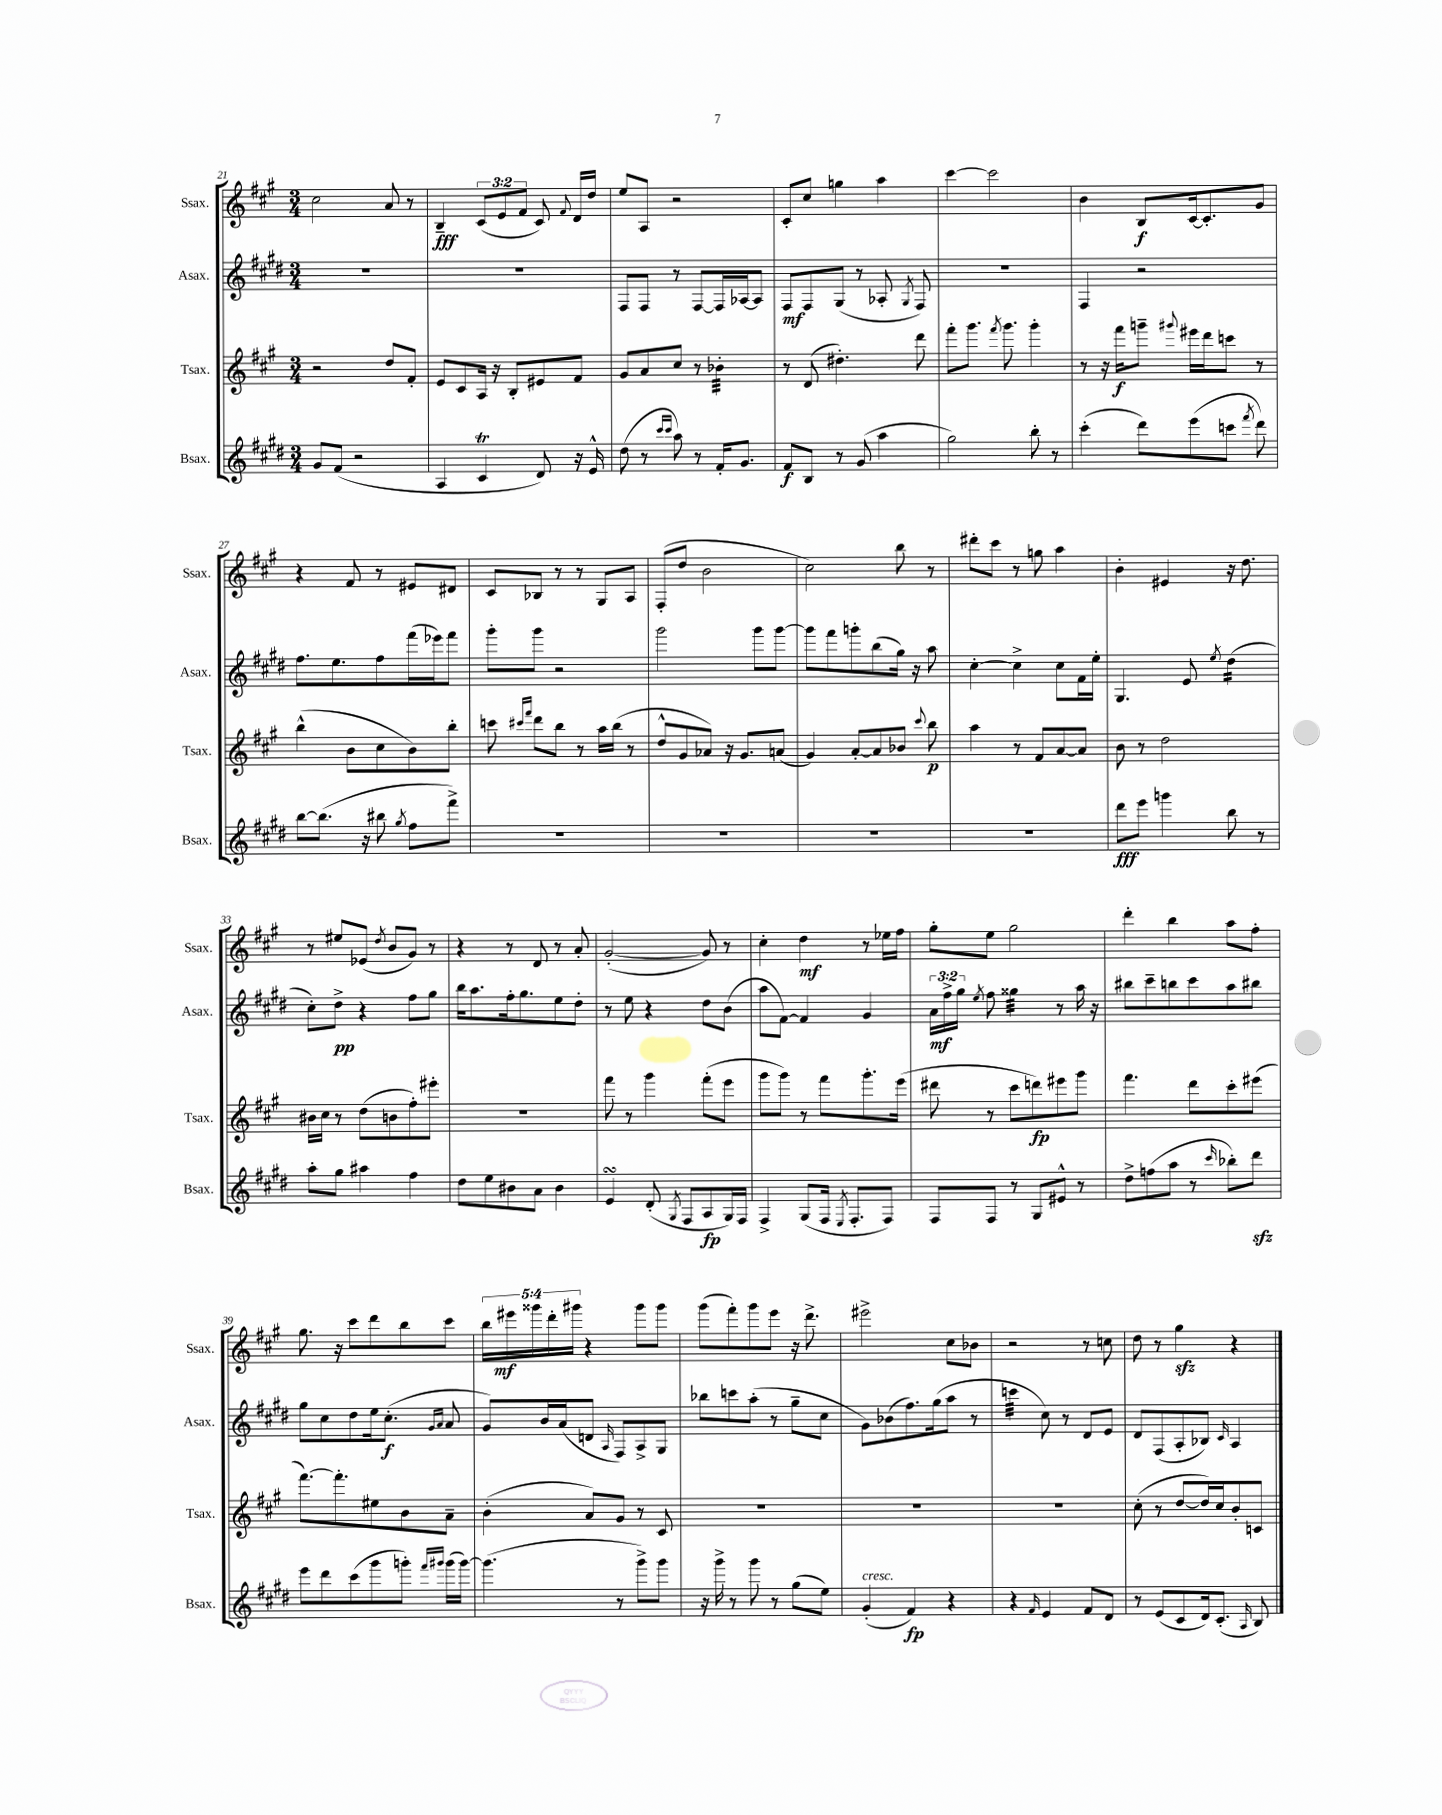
<<
\new StaffGroup <<
\new Staff = "s0" \with { instrumentName = "Ssax." shortInstrumentName = "Ssax." } {
    \clef treble \key a \major \numericTimeSignature \time 3/4 \override Staff.TupletNumber.text = #tuplet-number::calc-fraction-text
    \autoBeamOff cis''2 a'8 r8 |
    b4--\fff \tuplet 3/2 { cis'8[( e'8 fis'8] } cis'8) \appoggiatura { fis'8 } d'16[ d''16] |
    e''8[ a8] r2 |
    cis'8[-. cis''8] g''4 a''4 |
    cis'''4~ cis'''2 |
    b'4 b8[\f cis'16~ cis'8.-. gis'8] |
    r4 fis'8 r8 eis'8[ dis'8] |
    cis'8[ bes8] r8 r8 gis8[ a8] |
    fis8[-.( d''8] b'2 |
    cis''2) b''8 r8 |
    dis'''8[-. cis'''8] r8 g''8 a''4 |
    b'4-. eis'4 r16 d''8. |
    r8 eis''8[ ees'8]( \acciaccatura { d''8 } b'8[ gis'8]) r8 |
    r4 r8 d'8 r8 a'8-. |
    gis'2~-.( gis'8) r8 |
    cis''4-. d''4\mf r8 ees''16[ fis''16] |
    gis''8[-. e''8] gis''2 |
    d'''4-. b''4 a''8[ fis''8]-. |
    gis''8. r16 cis'''8[ d'''8 b''8 cis'''8] |
    \tuplet 5/4 { b''16[ eis'''16\mf gisis'''16 d'''16-. gis'''16] } r4 gis'''8[ gis'''8] |
    gis'''8[( fis'''8-.) gis'''8 e'''8] r16 d'''8.-> |
    eis'''2-> cis''8[ bes'8] |
    r2 r8 c''8 |
    d''8 r8 gis''4\sfz r4 \bar "|." |
}
\new Staff = "s1" \with { instrumentName = "Asax." shortInstrumentName = "Asax." } {
    \clef treble \key e \major \numericTimeSignature \time 3/4 \override Staff.TupletNumber.text = #tuplet-number::calc-fraction-text
    \autoBeamOff R2. |
    R2. |
    fis8[ fis8] r8 fis8[~ fis16 aes16~ aes8] |
    fis8[\mf fis8 gis8]( r8 aes8-. \acciaccatura { gis8 } fis8) |
    R2. |
    fis4 r2 |
    fis''8.[ e''8. fis''8 fis'''16( ees'''16) fis'''8] |
    gis'''8[-. gis'''8] r2 |
    gis'''2 gis'''8[ gis'''8]~ |
    gis'''8[ fis'''8 g'''8-. b''8( gis''16]) r16 a''8 |
    cis''4~-. cis''4-> cis''8[ fis'16 e''16]-. |
    gis4. e'8 \acciaccatura { e''8 } dis''4:16( |
    cis''8[-.) dis''8]->\pp r4 fis''8[ gis''8] |
    b''16[ a''8. fis''16-. gis''8. e''8 dis''8]-. |
    r8 e''8 r4 dis''8[ b'8]( |
    a''8[ fis'8]~) fis'4 gis'4 |
    \tuplet 3/2 { a'16[\mf fis''16-> gis''16] } \acciaccatura { e''8 } fis''8 gisis''4:32 r8 a''16 r16 |
    bis''8[ cis'''8-- b''8 cis'''8 a''8 bis''8] |
    gis''8[ cis''8 dis''8 e''16 cis''8.]-.\f( \grace { gis'16[ a'16] } a'8 |
    gis'8[) b'16 a'16( d'8] \grace { a16 } fis8[) a8-> gis8] |
    bes''8[ c'''8 a''8]-.( r8 gis''8[-- cis''8] |
    gis'8[) bes'8( fis''8.) gis''16( a''8] r8 |
    c'''4:32 cis''8) r8 dis'8[ e'8] |
    dis'8[ fis8( a8-. bes8]) \grace { cis'16 } a4 \bar "|." |
}
\new Staff = "s2" \with { instrumentName = "Tsax." shortInstrumentName = "Tsax." } {
    \clef treble \key a \major \numericTimeSignature \time 3/4
    \autoBeamOff r2 d''8[ fis'8]-. |
    e'8[ cis'8 a16] r16 b8[-. eis'8 fis'8] |
    gis'8[ a'8 cis''8] r8 bes'4:32-. |
    r8 d'8( dis''4.-.) d'''8 |
    fis'''8[-. gis'''8.] \acciaccatura { fis'''8 } gis'''8. gis'''4-. |
    r8 r16 fis'''16[\f g'''8]-- \appoggiatura { gis'''8 } eis'''16[ d'''16 c'''8] r8 |
    b''4-^( b'8[ cis''8 b'8) b''8]-. |
    c'''8 \grace { cis'''16[ fis'''16] } d'''8[ b''8] r8 a''16[ b''16]( r8 |
    d''8[-^ gis'8 aes'8]) r16 gis'8.[ a'8]( |
    gis'4) a'8[~-. a'8 bes'8] \appoggiatura { cis'''8 } b''8\p |
    a''4 r8 fis'8[ a'8~ a'8] |
    b'8 r8 d''2 |
    bis'16[ cis''16] r8 d''8[( b'8 fis''8-.) eis'''8]-. |
    R2. |
    fis'''8 r8 gis'''4 fis'''8[-.( e'''8] |
    gis'''8[ gis'''8]) r8 fis'''8[ gis'''8.-. e'''16]( |
    dis'''8 r8 cis'''8[ d'''8\fp) eis'''8 gis'''8] |
    fis'''4. d'''8[ cis'''8-. eis'''8]( |
    fis'''8.[~) fis'''8.-. eis''8 b'8 a'8]-- |
    b'4-.( a'8[) gis'8] r8 cis'8 |
    R2. |
    R2. |
    R2. |
    cis''8-.( r8 d''8[~ d''16) cis''16 b'8-. c'8] \bar "|." |
}
\new Staff = "s3" \with { instrumentName = "Bsax." shortInstrumentName = "Bsax." } {
    \clef treble \key e \major \numericTimeSignature \time 3/4
    \autoBeamOff gis'8[ fis'8]( r2 |
    a4 cis'4\trill dis'8) r16 e'16-^ |
    dis''8( r8 \grace { cis'''16[ cis'''16] } a''8) r8 fis'16[-. gis'8.] |
    fis'8[\f b8] r8 gis'8( a''4 |
    gis''2) b''8-. r8 |
    cis'''4-.( dis'''8[) e'''8( c'''8] \acciaccatura { fis'''8 } dis'''8) |
    b''8[~ b''8.]( r16 bis''8 \acciaccatura { gis''8 } fis''8[ fis'''8]->) |
    R2. |
    R2. |
    R2. |
    R2. |
    dis'''8[\fff e'''8] g'''4 b''8 r8 |
    a''8[-. gis''8] ais''4 fis''4 |
    dis''8[ e''8 bis'8 a'8] bis'4 |
    e'4\turn dis'8-.( \acciaccatura { gis8 } fis8[ a8\fp gis16) fis16] |
    fis4-> gis8[( fis16] \acciaccatura { e8 } fis8.[-. fis8]) |
    fis8[ fis8] r8 gis8[ eis'8]-^ r8 |
    dis''8[-> f''8( a''8] r8 \grace { cis'''16 } bes''8[-.) dis'''8]\sfz |
    e'''8[ dis'''8 cis'''8( gis'''8 g'''8]-.) \grace { fis'''16[ gis'''16] } gis'''16[( gis'''16]~) |
    gis'''4.( r8 gis'''8[->) gis'''8] |
    r16 gis'''16-> r8 gis'''8 r8 gis''8[( e''8]) |
    gis'4-.^\markup { \italic "cresc." }( fis'4\fp) r4 |
    r4 \grace { fis'16 } e'4 fis'8[ dis'8] |
    r8 e'8[( cis'8 dis'16) cis'8.]-.( \grace { a16 } b8) \bar "|." |
}
>>
>>
\layout { \context { \Score currentBarNumber = #21 } }
